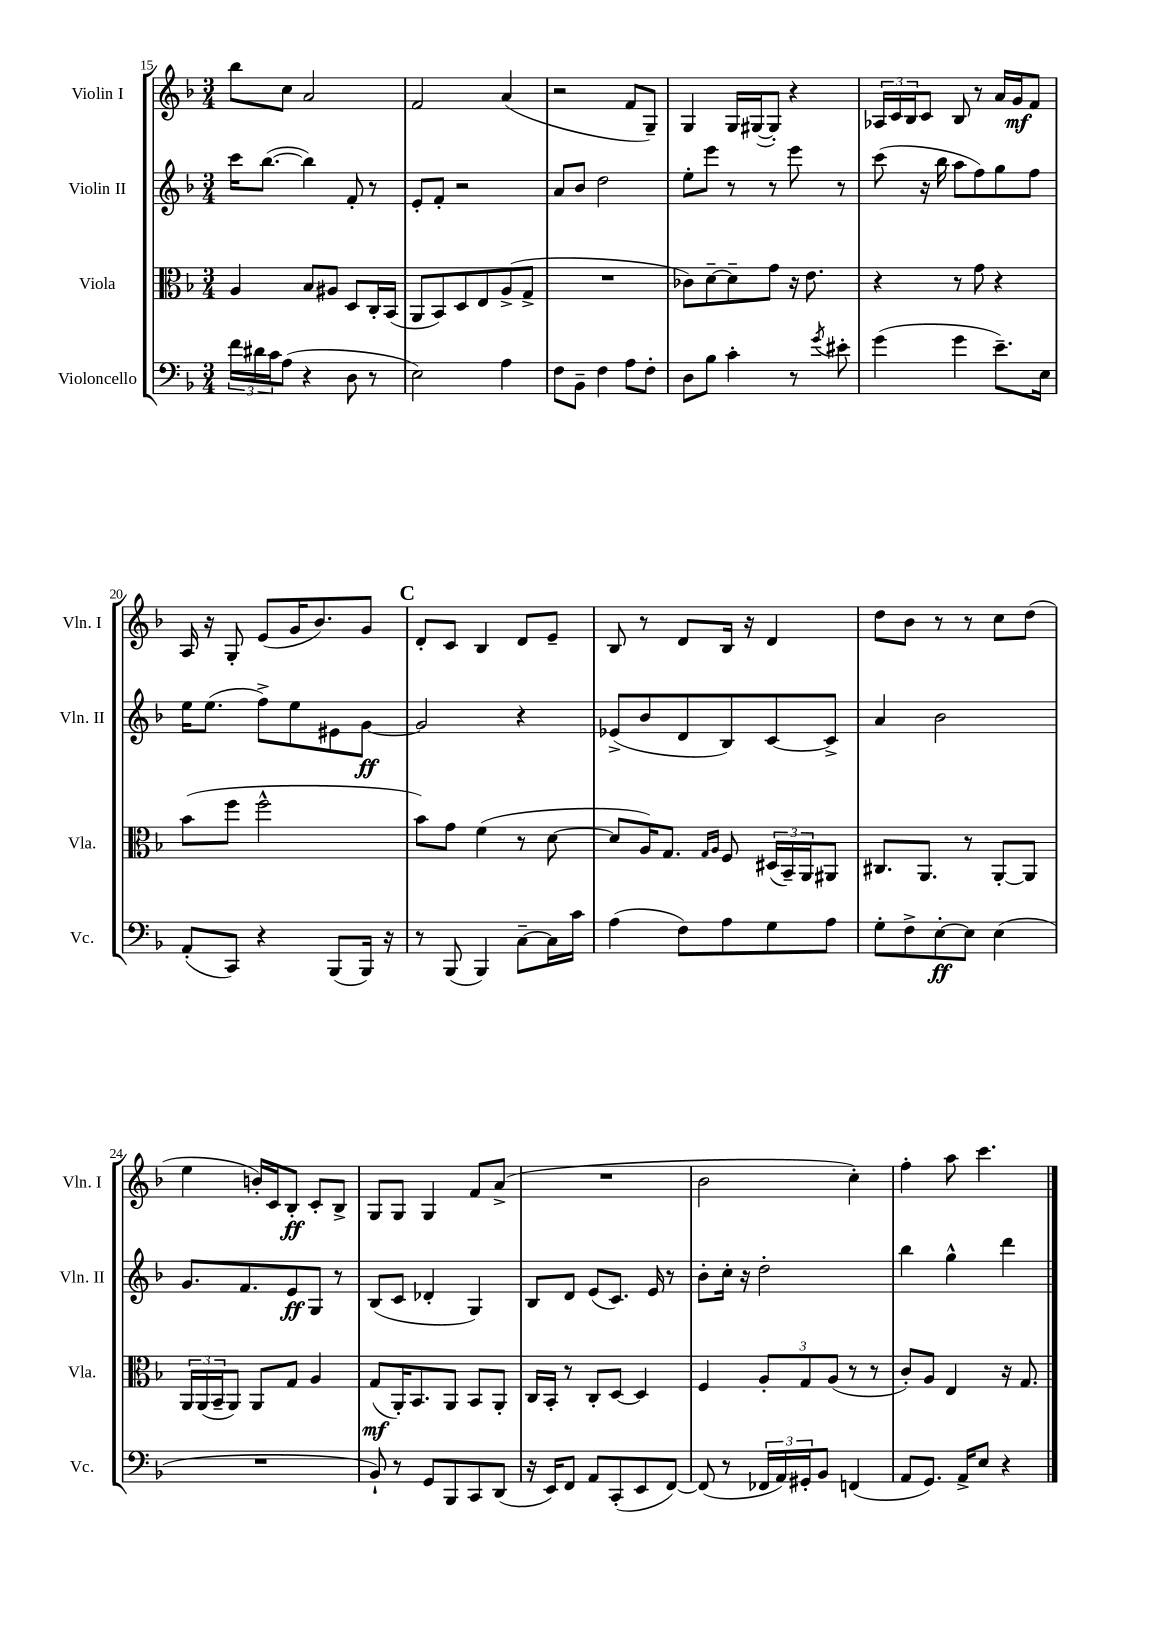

**kern	**kern	**kern	**kern
*staff4	*staff3	*staff2	*staff1
*clefF4	*clefC3	*clefG2	*clefG2
*k[b-]	*k[b-]	*k[b-]	*k[b-]
*M3/4	*M3/4	*M3/4	*M3/4
24f	4A	16ccc	8bb-
24d#	.	.	.
.	.	([8.bb-	.
24c	.	.	.
(8A	.	.	8cc
4r	8B-	4bb-])	2a
.	8A#	.	.
8D	8D	8f'	.
8r	16C'	8r	.
.	(16BB-	.	.
=	=	=	=
2E)	8AA	8e'	2f
.	8BB-)	8f'	.
.	8D	2r	.
.	8E	.	.
4A	(8A^	.	(4a
.	8G^	.	.
=	=	=	=
8F	2.r	8a	2r
8BB-~	.	8b-	.
4F	.	2dd	.
8A	.	.	8f
8F'	.	.	8G~)
=	=	=	=
8D	8c-)	8ee'	4G
8B-	[8d~	8eee	.
4c'	8d~]	8r	16G
.	.	.	([16G#
.	8g	8r	8G#'])
8r	16r	8eee	4r
.	8.e	.	.
8qg	.	.	.
8e#'	.	8r	.
=	=	=	=
(4g	4r	(8ccc	24A-
.	.	.	24c
.	.	.	24B-
.	.	16r	8c
.	.	16bb-	.
4g	8r	8aa	8B-
.	8g	8ff)	8r
8.e~)	4r	8gg	16a
.	.	.	16g
.	.	8ff	8f
16E	.	.	.
=	=	=	=
(8AA'	(8b-	16ee	16A
.	.	(8.ee	16r
8CC)	8ff	.	8G'
4r	2ff^^	8ff^)	(8e
.	.	8ee	16g
.	.	.	8.b-)
(8BBB-	.	8e#	.
16BBB-)	.	[8g	8g
16r	.	.	.
=	=	=	=
8r	8b-)	2g]	8d'
(8BBB-	8g	.	8c
4BBB-)	(4f	.	4B-
[8C~	8r	4r	8d
16C]	[8d	.	8e~
16c	.	.	.
=	=	=	=
(4A	8d]	(8e-^	8B-
.	16A)	8b-	8r
.	8.G	.	.
8F)	.	8d	8d
.	16qqG	.	.
.	16qqA	.	.
8A	8F	8B-)	16B-
.	.	.	16r
8G	(24D#	[8c	4d
.	24BB-~)	.	.
.	24AA	.	.
8A	8AA#	8c^]	.
=	=	=	=
8G'	8.C#	4a	8dd
8F^	.	.	8b-
.	8.AA	.	.
[8E'	.	2b-	8r
8E]	8r	.	8r
(4E	[8AA'	.	8cc
.	8AA]	.	(8dd
=	=	=	=
2.r	24AA	8.g	4ee
.	(24AA	.	.
.	24BB-~	.	.
.	8AA)	.	.
.	.	8.f	.
.	8AA	.	16b')
.	.	.	16c
.	8G	8e	8B-'
.	4A	8G	8c'
.	.	8r	8B-^
=	=	=	=
8BB-`)	(8G	(8B-	8G
8r	16AA')	8c	8G
.	8.BB-	.	.
8GG	.	4d-'	4G
8BBB-	8AA	.	.
8CC	8BB-	4G)	8f
(8DD	8AA'	.	(8a^
=	=	=	=
16r	16C	8B-	2.r
16EE)	16BB-'	.	.
8FF	8r	8d	.
8AA	8C'	(8e	.
(8CC'	[8D	8.c)	.
8EE	4D]	.	.
.	.	16e	.
[8FF)	.	8r	.
=	=	=	=
(8FF]	4F	8b-'	2b-
8r	.	16cc'	.
.	.	16r	.
24FF-	12A'	2dd'	.
24AA)	.	.	.
24GG#'	12G	.	.
8BB-	.	.	.
.	(12A	.	.
(4FF	8r	.	4cc')
.	8r	.	.
=	=	=	=
8AA	8c')	4bb-	4ff'
8.GG)	8A	.	.
.	4E	4gg^^	8aa
16AA^	.	.	.
8E	.	.	4.ccc
4r	16r	4ddd	.
.	8.G	.	.
==	==	==	==
*-	*-	*-	*-
